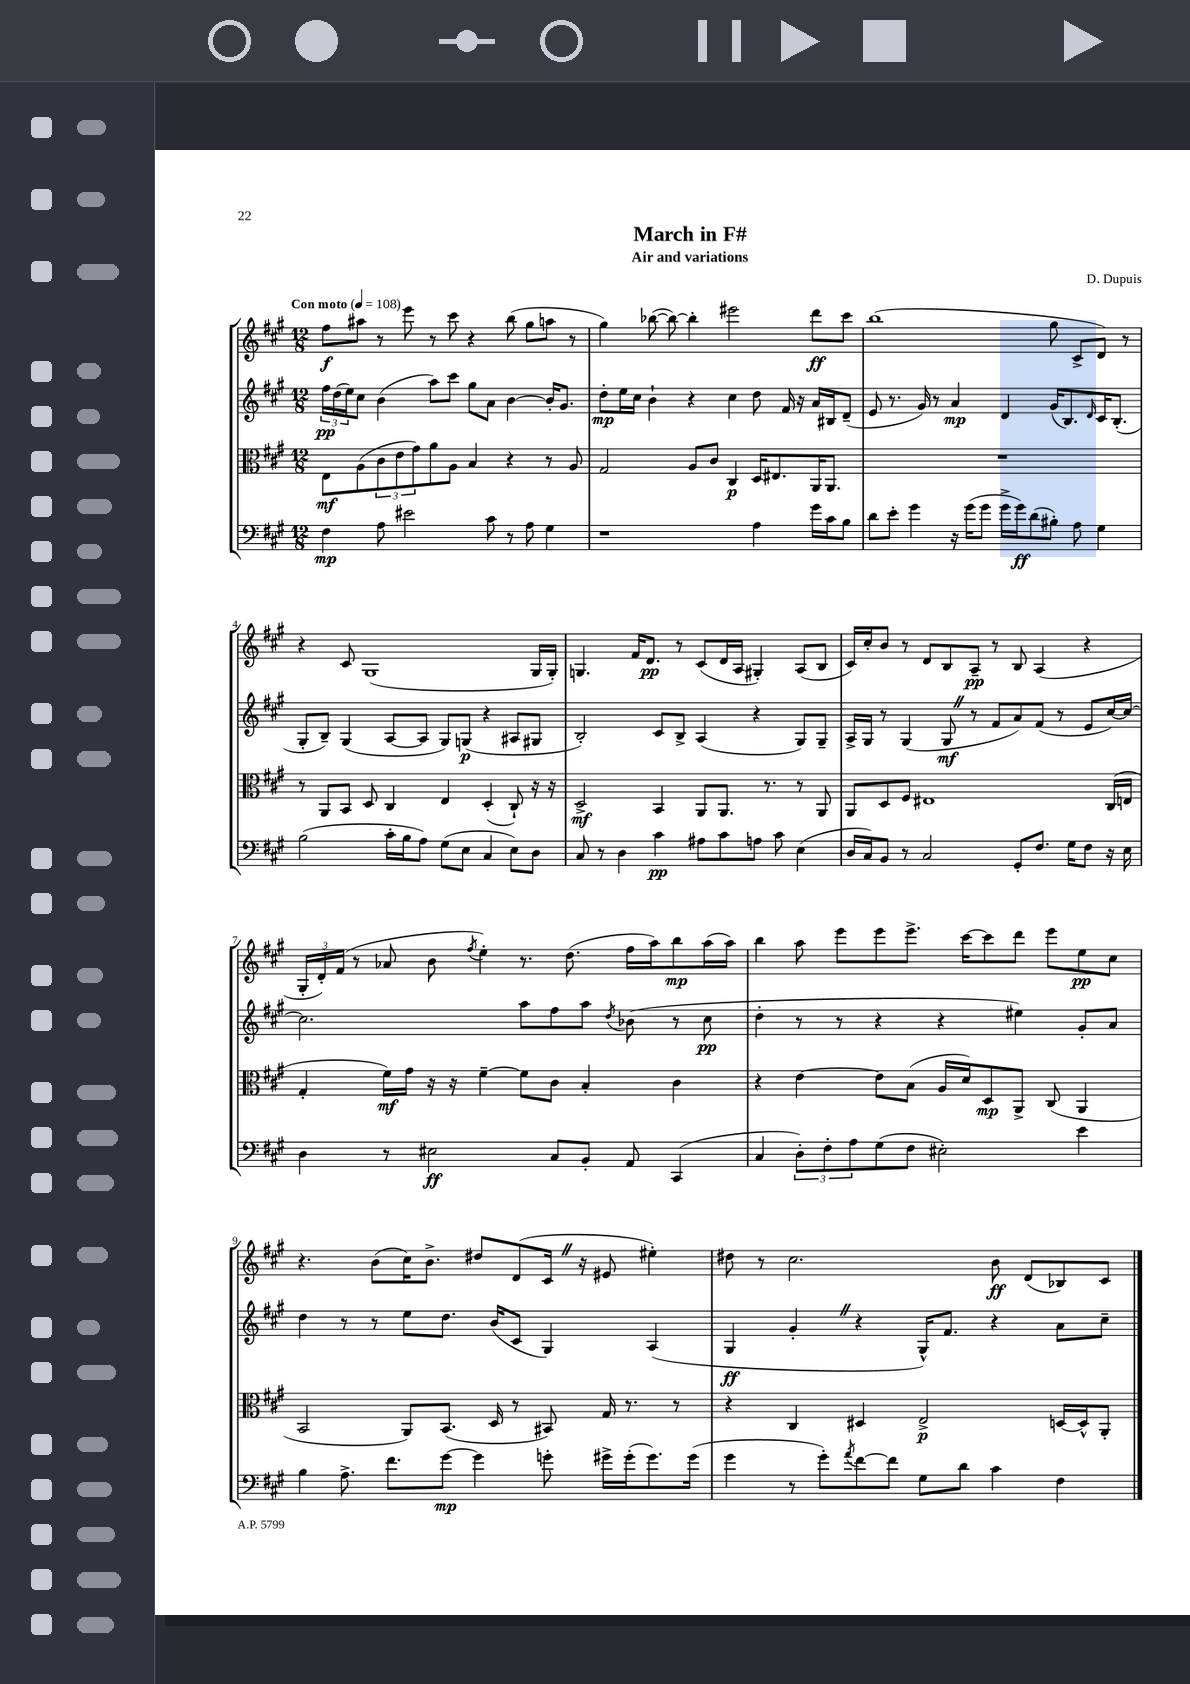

**kern	**kern	**kern	**kern
*staff4	*staff3	*staff2	*staff1
*clefF4	*clefC3	*clefG2	*clefG2
*k[f#c#g#]	*k[f#c#g#]	*k[f#c#g#]	*k[f#c#g#]
*M12/8	*M12/8	*M12/8	*M12/8
*MM108	*MM108	*MM108	*MM108
4F#	8E	24ff#	8ff#
.	.	(24dd	.
.	.	24ee)	.
.	(8A	8cc#	8aa#
8A	12c#	(4b	8r
.	12e	.	.
2e#	.	.	8eee
.	12g#)	.	.
.	8a	8aa)	8r
.	8A	8ccc#	8ccc#
.	4B	8gg#	4r
8c#	.	8a	.
8r	4r	[4b	(8bb
8A	.	.	8gg#
4G#	8r	16b']	8aa
.	.	8.g#	.
.	8A	.	8r
=	=	=	=
1r	2G#	8dd'	4gg#)
.	.	16ee	.
.	.	16cc#	.
.	.	4b`	([8bb-
.	.	.	8bb-_)
.	8A	4r	4bb-']
.	8c#	.	.
.	4C#	4cc#	2eee#
4A	16D	8dd	.
.	8.E#	.	.
.	.	16f#	.
.	.	16r	.
16g#	16AA	16a	8ddd
16c#	8.AA	16B#	.
8B	.	(8d~	8ccc#
=	=	=	=
8d	1.r	8e	(1bb
8e'	.	8.r	.
4g#	.	.	.
.	.	16g#)	.
.	.	8r	.
16r	.	4a	.
(16g#	.	.	.
8g#	.	.	.
16g#^	.	4d	.
16g#)	.	.	.
(8d	.	.	.
8B#')	.	(16g#	8gg#
.	.	8.B)	.
8A	.	.	8c#^
.	.	16qqd	.
4G#	.	16c#	8d)
.	.	(8.B'	.
.	.	.	8r
=	=	=	=
(2B	8r	8G#'	4r
.	8AA	8B~)	.
.	8BB	(4G#	8c#
.	8D	.	(1G#
16c#'	4C#	[8A	.
16B	.	.	.
8A)	.	8A]	.
(8G#	4E	8G#)	.
8E	.	(8G	.
4C#	(4D'	4r	.
8E)	8C#`)	8A#	.
8D	16r	8G#	16G#
.	16r	.	16G#')
=	=	=	=
8C#	2D^	2B')	4.G
8r	.	.	.
4D	.	.	.
.	.	.	16f#
.	.	.	8.d
4c#	4BB	8c#	.
.	.	8B^	8r
8A#	8AA	(4A	(8c#
8c#	8.AA	.	16d
.	.	.	16A
8A	.	4r	4G#')
.	8.r	.	.
8c#	.	.	.
(4E	8r	8G#)	(8A
.	8AA	8G#~	8B
=	=	=	=
16D	8AA	16A^	16c#)
16C#)	.	16G#	16cc#'
8BB	8D	8r	8b
8r	8F#	(4G#	8r
2C#	1E#	.	8d
.	.	8G#	8B
.	.	8r	8A~
.	.	8f#	8r
8GG#'	.	8a)	8B
8.F#	.	(8f#	(4A
.	.	8r	.
16G#	.	.	.
8F#	.	8e	4r
16r	(16C#	[16cc#)	.
16E	16E	16cc#_	.
=	=	=	=
4D	4G#'	2.cc#]	24G#'
.	.	.	24d')
.	.	.	(24f#
.	.	.	8r
8r	16f#)	.	8a-
.	16g#	.	.
2E#	16r	.	8b
.	16r	.	.
.	.	.	8qff#
.	[4f#~	.	4ee')
.	8f#]	8aa	8.r
8C#	8c#	8ff#	.
.	.	.	(8.dd
8BB'	4B'	8aa	.
.	.	8qdd	.
8AA	.	(8b-	16ff#
.	.	.	16aa)
(4CC#	4c#	8r	8bb
.	.	8cc#	(16aa
.	.	.	16aa)
=	=	=	=
4C#	4r	4dd'	4bb
12D')	[4e	8r	8aa
12F#'	.	.	.
.	.	8r	8eee
12A	.	.	.
(8G#	8e]	4r	8eee
8F#	(8B	.	8.eee^
2E#')	16A	4r	.
.	16d)	.	[16ccc#
.	8D	.	8ccc#]
.	8AA^	4ee#)	8ddd
.	(8C#	.	8eee
4e	4AA	8g#'	8ee
.	.	8a	8cc#
=	=	=	=
4B	2BB	4dd	4.r
8.A^	.	8r	.
.	.	8r	(8b
8.f#	.	.	.
.	8AA)	8ee	16cc#)
.	.	.	8.b^
[8g#	(8.BB	8.dd	.
4g#]	.	.	8dd#
.	16D	(16b	.
.	8r	8c#	(8d
8g'	8BB#)	4G#)	16c#
.	.	.	16r
16g#^	16G#	.	8e#
(16g#'	8.r	.	.
8.g#)	.	(4A	4ee#')
.	8r	.	.
(16g#	.	.	.
=	=	=	=
4g#	4r	4G#	8dd#
.	.	.	8r
8r	4C#	4g#'	2.cc#
8g#')	.	.	.
8qa	.	.	.
[8f#	4D#	4r	.
8f#]	.	.	.
8G#	2E^	16G#^^)	.
.	.	8.f#	.
8d	.	.	.
4c#	.	4r	8b
.	.	.	(8d
4F#	[16D	8a	8B-)
.	16D^^]	.	.
.	8AA'	8cc#~	8c#
==	==	==	==
*-	*-	*-	*-
